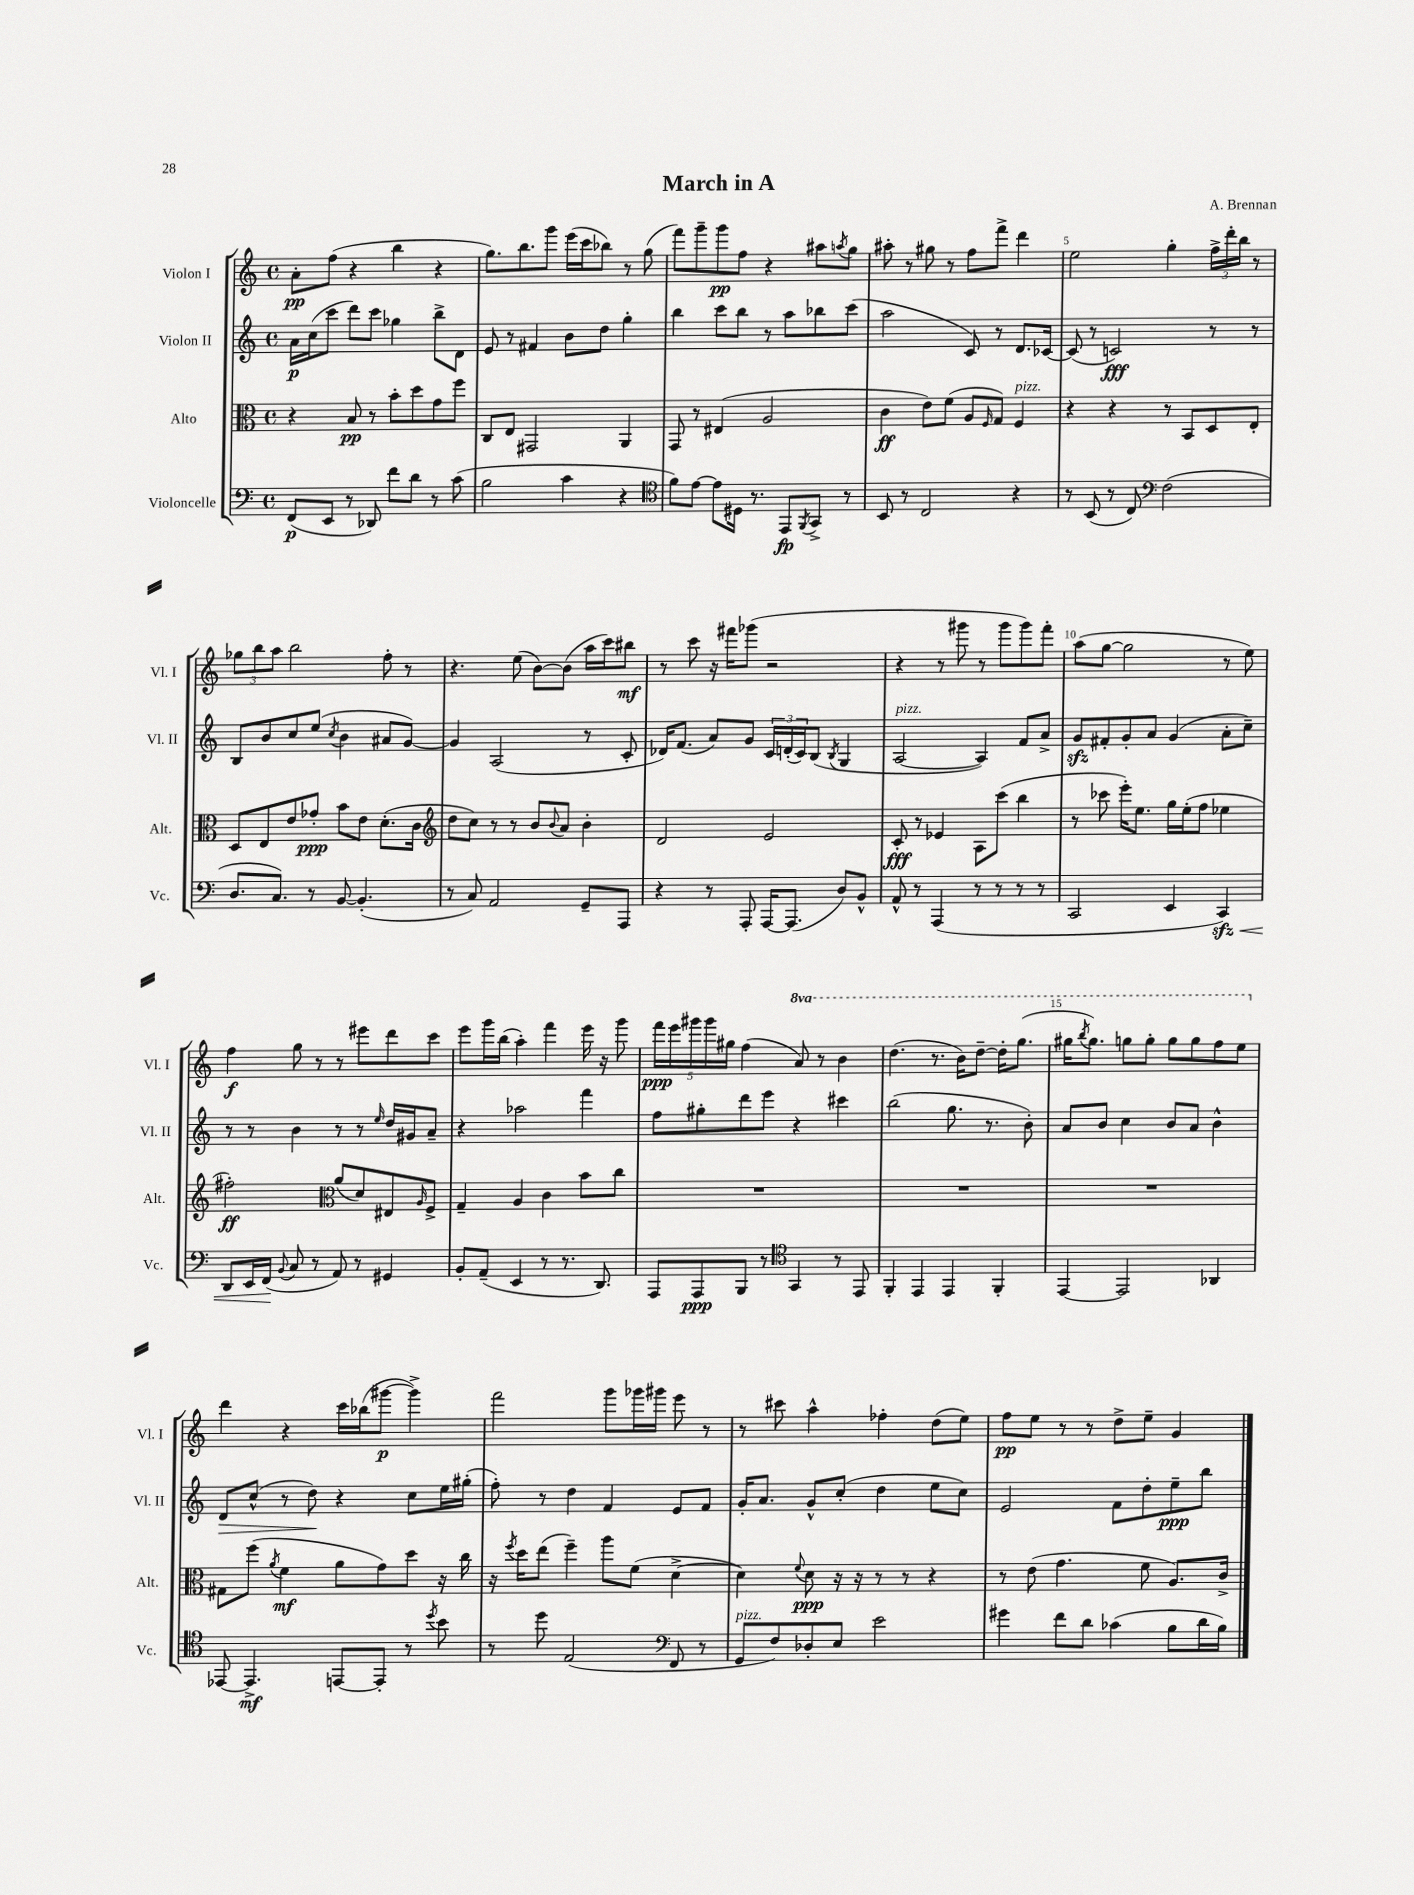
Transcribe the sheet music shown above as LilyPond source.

\header { title = "March in A" composer = "A. Brennan" }
<<
\new StaffGroup <<
\new Staff = "s0" \with { instrumentName = "Violon I" shortInstrumentName = "Vl. I" } {
    \clef treble \key c \major \defaultTimeSignature \time 4/4 \set Staff.ottavationMarkups = #ottavation-simple-ordinals
    a'8-.\pp f''8( r4 b''4 r4 |
    g''8.) b''8. g'''8 e'''16( c'''16 bes''8) r8 g''8( |
    f'''8) g'''8-- g'''8\pp f''8 r4 ais''8 \acciaccatura { a''8 } g''8 |
    ais''8-. r8 gis''8 r8 f''8 f'''8-> d'''4 |
    e''2 g''4-. \tuplet 3/2 { f''16-> d'''16-. b''16 } r8 |
    \tuplet 3/2 { ges''8 b''8 a''8 } b''2 f''8-. r8 |
    r4. e''8( b'8~) b'8( a''16 c'''16) bis''8\mf |
    r8 c'''8 r16 fis'''16 ges'''8( r2 |
    r4 r8 gis'''8 r8 gis'''8 gis'''8) f'''8-. |
    a''8( g''8~ g''2 r8 e''8) |
    f''4\f g''8 r8 r8 eis'''8 d'''8 c'''8 |
    e'''8 g'''16 b''16( a''4-.) f'''4 e'''16 r16 g'''8 |
    \tuplet 5/4 { f'''16\ppp e'''16 gis'''16 gis'''16 gis''16 } f''4( \ottava #1 a''8) r8 b''4 |
    d'''4.( r8. b''16) d'''8~-- d'''16-. g'''8.( |
    gis'''16 \acciaccatura { b'''8 } gis'''8.) g'''8 g'''8-. g'''8 g'''8 f'''8 e'''8 \ottava #0 |
    d'''4 r4 c'''16 bes''16( gis'''8~\p gis'''4->) |
    f'''2 g'''8 ges'''16 gis'''16 e'''8 r8 |
    r8 cis'''8 a''4-^ fes''4-. d''8( e''8) |
    f''8\pp e''8 r8 r8 d''8-> e''8-- g'4 \bar "|." |
}
\new Staff = "s1" \with { instrumentName = "Violon II" shortInstrumentName = "Vl. II" } {
    \clef treble \key c \major \defaultTimeSignature \time 4/4
    a'16\p c''16( c'''8 d'''8) c'''8 ges''4 b''8-> d'8 |
    e'8 r8 fis'4 b'8 d''8 g''4-. |
    b''4 c'''8 b''8 r8 a''8 bes''8 c'''8( |
    a''2 c'8) r8 d'8. ces'16~ |
    ces'8( r8 c'2\fff) r8 r8 |
    b8 b'8 c''8 e''8( \acciaccatura { c''8 } b'4 ais'8 g'8~) |
    g'4 a2( r8 c'8-. |
    des'16) f'8.( a'8) g'8 \tuplet 3/2 { c'16 d'16-.( c'16) } b8( \acciaccatura { b8 } g4 |
    a2~^\markup { \italic "pizz." } a4) f'8 a'8-> |
    g'8\sfz fis'8-. g'8-. a'8 g'4( a'8-. c''8--) |
    r8 r8 b'4 r8 r8 \grace { e''16 } d''16 gis'16 a'8-- |
    r4 aes''2 f'''4 |
    f''8 gis''8-. d'''8 e'''8 r4 cis'''4 |
    b''2( g''8. r8. b'8-.) |
    a'8 b'8 c''4 b'8 a'8 b'4-^ |
    d'8\> c''8-^( r8 d''8\!) r4 c''8 e''16 gis''16-.( |
    f''8-.) r8 d''4 f'4 e'8 f'8 |
    g'16-. a'8. g'8-^ c''8-.( d''4 e''8 c''8) |
    e'2 f'8 d''8-. e''8--\ppp b''8 \bar "|." |
}
\new Staff = "s2" \with { instrumentName = "Alto" shortInstrumentName = "Alt." } {
    \clef alto \key c \major \defaultTimeSignature \time 4/4
    r4 b8\pp r8 b'8-. d''8 g'8 f''8 |
    c8 e8 gis,2 a,4 |
    g,8 r8 eis4( a2 |
    c'4\ff e'8) f'8( a8 \grace { f16 } g8) f4^\markup { \italic "pizz." } |
    r4 r4 r8 b,8 d8 e8-. |
    d8 e8 e'8 ges'8-.\ppp b'8 e'8 d'8.-.( c'16 |
    \clef treble d''8 c''8) r8 r8 b'8 \appoggiatura { b'8 } a'8 b'4-. |
    d'2 e'2 |
    c'8-.\fff r8 ees'4 a8 c'''8( b''4 |
    r8 ces'''8 e'''16-.) e''8. g''16 e''16-.( f''8 ees''4 |
    fis''2-.\ff) \clef alto a'8( d'8) eis8 \grace { a16 } f8-> |
    g4-- a4 c'4 b'8 c''8 |
    R1 |
    R1 |
    R1 |
    gis8 f''8( \acciaccatura { a'8 } f'4\mf a'8 g'8) d''8 r16 c''16 |
    r16 \acciaccatura { f''8 } d''16 e''8( f''4--) a''8 f'8( d'4~-> |
    d'4) \appoggiatura { f'8 } d'8\ppp r16 r16 r8 r8 r4 |
    r8 e'8( g'4. f'8 a8.) c'16-> \bar "|." |
}
\new Staff = "s3" \with { instrumentName = "Violoncelle" shortInstrumentName = "Vc." } {
    \clef bass \key c \major \defaultTimeSignature \time 4/4
    f,8\p( e,8 r8 des,8) f'8 d'8 r8 c'8( |
    b2 c'4 r4 |
    \clef tenor f'8) e'8~ e'8 dis16 r8. e,8\fp \acciaccatura { f,8 } g,8-> r8 |
    b,8 r8 c2 r4 |
    r8 b,8( r8 c8) \clef bass f2( |
    d8. c8.) r8 b,8~ b,4.-.( |
    r8 c8) a,2 g,8-- a,,8 |
    r4 r8 a,,8-. a,,16~ a,,8.( d8) b,8-^ |
    a,8-^ r8 a,,4( r8 r8 r8 r8 |
    c,2 e,4 c,4\sfz\<) |
    d,8 e,16 f,16\!( \appoggiatura { b,8 } c8 r8 a,8) r8 gis,4 |
    b,8-. a,8--( e,4 r8 r8. d,8.) |
    a,,8 a,,8\ppp b,,8 r8 \clef tenor g,4 r8 e,8 |
    f,4-. e,4 e,4 f,4-. |
    e,4~ e,2 aes,4 |
    ees,8~ ees,4.->\mf e,8~ e,8-. r8 \acciaccatura { d''8 } b'8 |
    r8 d''8 e2( \clef bass f,8 r8 |
    g,8^\markup { \italic "pizz." } f8) des8-. e8 e'2 |
    gis'4 f'8 d'8 ces'4( b8 d'16 b16) \bar "|." |
}
>>
>>
\layout { \context { \Score \override BarNumber.break-visibility = ##(#f #t #t) barNumberVisibility = #(every-nth-bar-number-visible 5) } }
